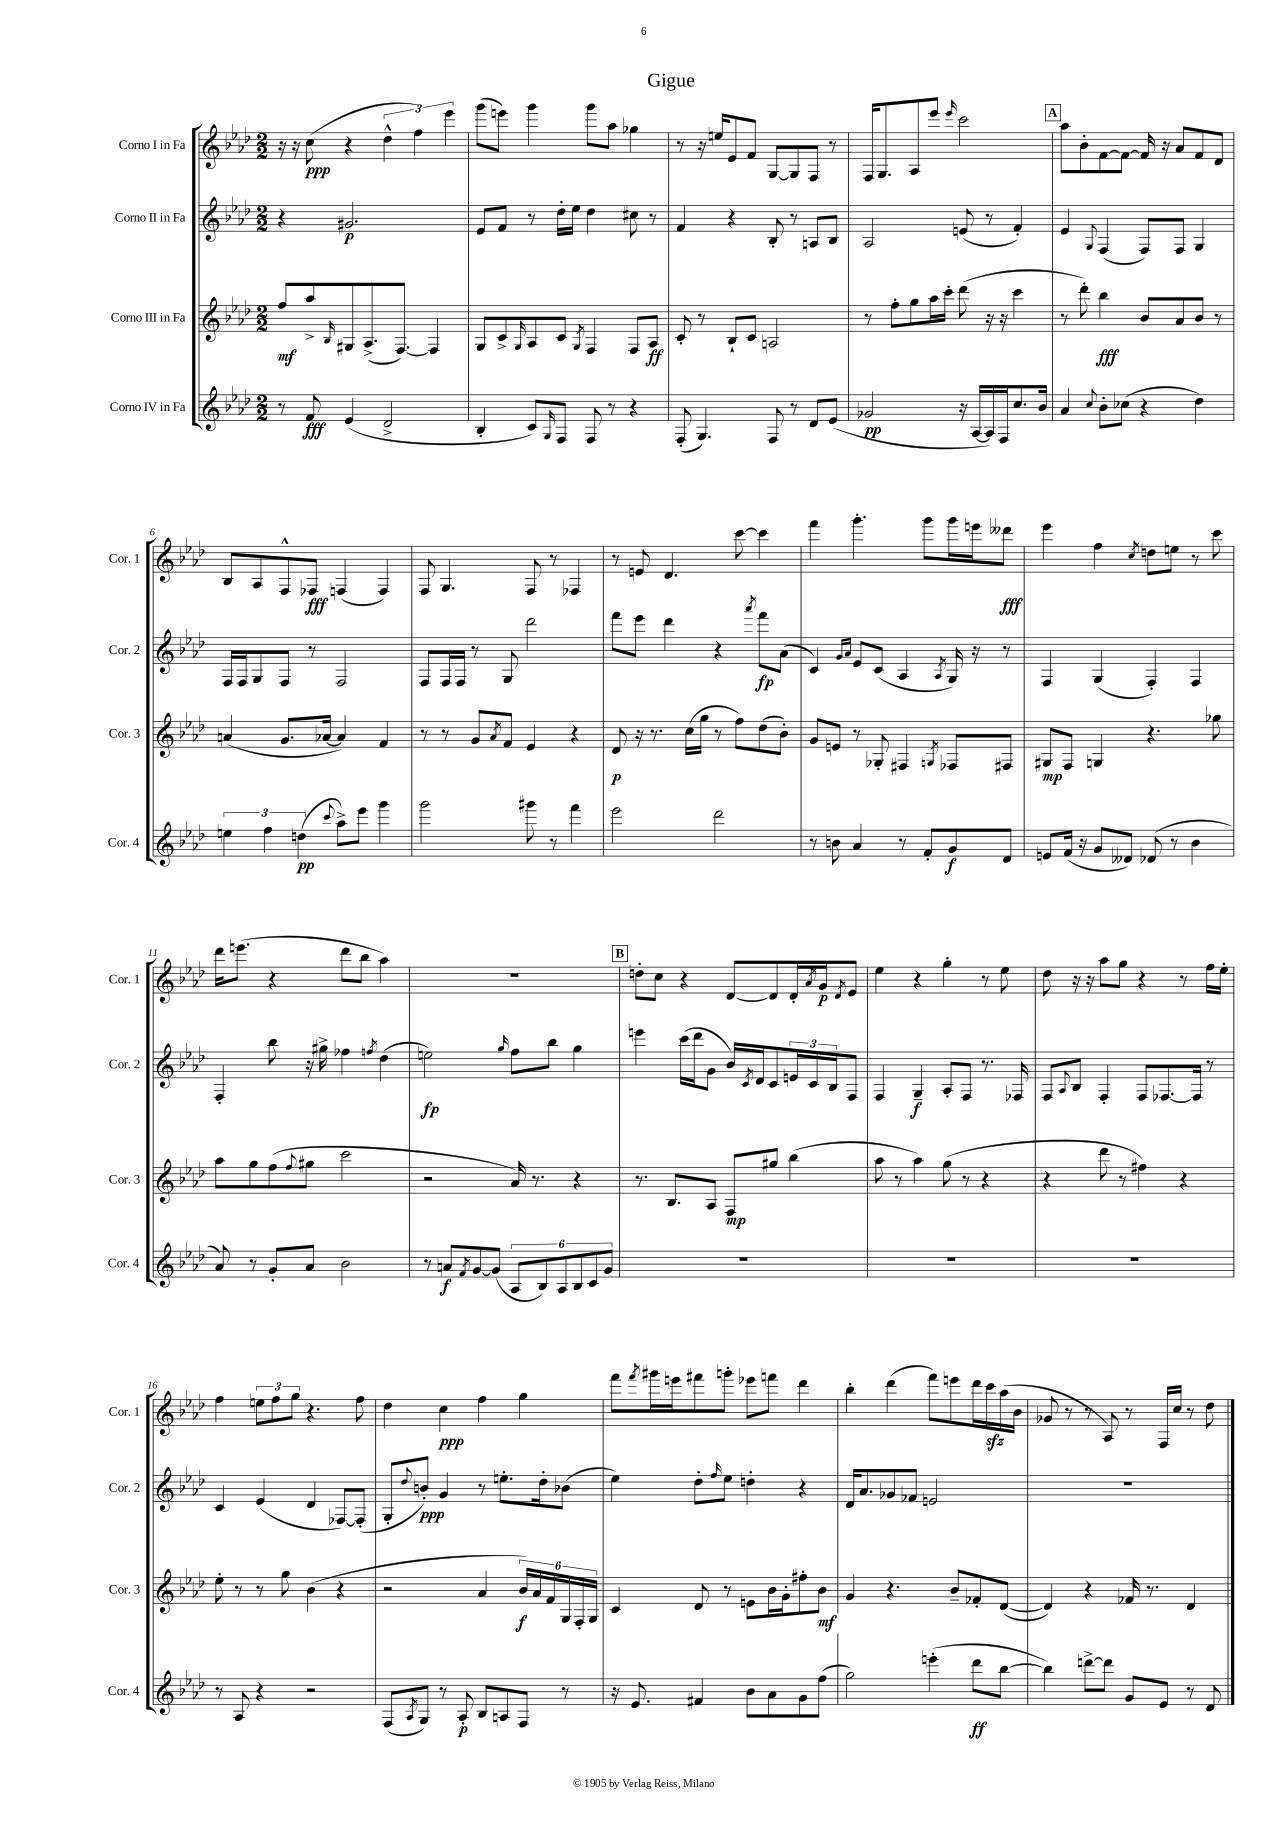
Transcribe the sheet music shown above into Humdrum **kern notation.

**kern	**kern	**kern	**kern
*staff4	*staff3	*staff2	*staff1
*clefG2	*clefG2	*clefG2	*clefG2
*k[b-e-a-d-]	*k[b-e-a-d-]	*k[b-e-a-d-]	*k[b-e-a-d-]
*M2/2	*M2/2	*M2/2	*M2/2
8r	8ff/L	4r	16r
.	.	.	16r
8f/	8aa-^/	.	(8cc\
.	16qqB-/	.	.
(4e-/	8G#/	2.g#/	4r
.	(8.A-^/	.	.
2d-^/	.	.	6dd-^^\
.	[8.F/J)	.	.
.	.	.	6ff\)
.	4F/]	.	.
.	.	.	6eee-\
=	=	=	=
4B-'/	8G/L	8e-/L	(8ggg\L
.	8c^/	8f/J	8eee\J)
.	16qqG/	.	.
8c/L)	8A-/	8r	4ggg\
16qqG/	.	.	.
8F/J	8c/J	16dd-'\LL	.
.	.	16ee-\JJ	.
.	8qG/	.	.
8F/	4F/	4dd-\	8ggg\L
8r	.	.	8aa-\J
4r	8F/L	8cc#\	4gg-\
.	8A-/J	8r	.
=	=	=	=
(8F'/	8c'/	4f/	8r
4.G/)	8r	.	16r
.	.	.	16ee/LK
.	8B-`/L	4r	8e-/
.	8c/J	.	8f/J
8F/	2A/	8B-'/	[8G/L
8r	.	8r	8G/]
8d-/L	.	8A/L	8F/J
(8e-/J	.	8B-/J	8r
=	=	=	=
2g-/	8r	2A-/	16F/LK
.	.	.	8.G/
.	8ff'\L	.	.
.	8gg\	.	8A-/
.	16aa-\L	.	8eee-/J
.	16ccc'\JJ	.	.
.	.	.	16qqeee-/
16r	(8ddd-\	(8e/	2ccc\
[16A-/LL	.	.	.
16A-/])	16r	8r	.
16F/J	16r	.	.
8.cc/	4ccc\	4f'/)	.
16b-/Jk	.	.	.
=	=	=	=
4a-/	8r	4e-/	8aa-\L
.	8ddd-'\)	.	8b-'\
8qqcc/	.	8qqG/	.
8b-'\L	4bb-\	(4F/	[8f\
(8cc-\J	.	.	8f\_J
4r	8b-/L	8F/L)	16f/]
.	.	.	16r
.	8a-/	8F/J	8a-/L
4dd-\)	8b-/J	4G/	8f/
.	8r	.	8d-/J
=	=	=	=
6ee\	(4a/	16F/LL	8B-/L
.	.	16F/J	.
.	.	8G/	8A-/
6ff\	.	.	.
.	8.g/L	8F/J	8F^^/
(6dd\	.	.	.
.	.	8r	8F-/J
.	[16a-/Jk	.	.
8qqccc/	.	.	.
8aa-^\L)	4a-/])	2F/	(4F/
8eee-\J	.	.	.
4ggg\	4f/	.	4F/)
=	=	=	=
2ggg\	8r	8F/L	8F/
.	8r	16F/L	4.G/
.	.	16F/JJ	.
.	8g/L	8r	.
.	8qa-/	.	.
.	8f/J	8G/	.
8ggg#\	4e-/	2ddd-\	8F/
8r	.	.	8r
4fff\	4r	.	4F-/
=	=	=	=
2eee-\	8d-/	8fff\L	8r
.	16r	8eee-\J	8e/
.	8.r	.	.
.	.	4ddd-\	4.d-/
.	(16cc\LL	.	.
.	16gg\JJ	.	.
2ddd-\	8r	4r	.
.	8ff\L)	.	[8ccc\
.	.	8qaaa-/	.
.	(8dd-\	8fff\L	4ccc\]
.	8b-'\J)	(8a-\J	.
=	=	=	=
8r	8g/L	4c/)	4fff\
8b\	8e/J	.	.
.	.	16qqg/LL	.
.	.	16qqa-/JJ	.
4a-/	8r	8e-/L	4.ggg'\
.	8G-'/	(8c/J	.
8r	4F#/	4A-/	.
8f'/L	.	.	8ggg\L
.	8qG/	8qA-/	.
8g/	8F-/L	16G/)	16ggg\L
.	.	16r	16eee\J
8d-/J	8F#/J	8r	8ddd--\J
=	=	=	=
8e/L	8G#/L	4F/	4eee-\
(16f/Jk	8F/J	.	.
16r	.	.	.
8g/L	4G/	(4G/	4ff\
8d--/J)	.	.	.
.	.	.	8qcc/
(8d-/	4.r	4F'/)	8dd\L
8r	.	.	8ee\J
4b-\	.	4F/	8r
.	8gg-\	.	8ccc\
=	=	=	=
8a-/)	8aa-\L	4F'/	16ddd-\LK
.	.	.	(8.eee\J
8r	8gg\	.	.
8g'/L	(8ff\	8bb-\	4r
.	8qqff/	.	.
8a-/J	8gg#\J	16r	.
.	.	16gg#^\	.
2b-\	2ccc\	4ff-\	8ddd-\L
.	.	.	8bb-\J
.	.	8qff/	.
.	.	(4dd-\	4aa-\)
=	=	=	=
8r	2r	2ee\)	1r
8a/L	.	.	.
8qf/	.	.	.
[8g/	.	.	.
(8g/]J	.	.	.
.	.	16qqgg/	.
12A-/L	16a-/)	8ff\L	.
.	8.r	.	.
12B-/)	.	.	.
.	.	8bb-\J	.
12A-/	.	.	.
12B-/	4r	4gg\	.
12c/	.	.	.
12g/J	.	.	.
=	=	=	=
1r	8.r	4eee\	8dd'\L
.	.	.	8cc\J
.	8.B-/L	.	.
.	.	(16ccc\LL	4r
.	.	16ddd-\J	.
.	8A-/J	8g\J	.
.	8F/L	16b-/LL)	[8d-/L
.	.	8qc/	.
.	.	16d-/J	.
.	8gg#/J	8c/	8d-/]
.	(4bb-\	24e/L	16d-'/L
.	.	24c/	.
.	.	.	8qa-/
.	.	.	16g/J
.	.	24B-/J	.
.	.	.	8qd-/
.	.	8F/J	8e-/J
=	=	=	=
1r	8aa-\	4F/	4ee-\
.	8r	.	.
.	4aa-\)	4G~/	4r
.	(8gg\	8A-'/L	4gg'\
.	8r	8F/J	.
.	4r	8.r	8r
.	.	.	8ee-\
.	.	16F-/	.
=	=	=	=
1r	4r	8F/L	8dd-\
.	.	8qqA-/	.
.	.	8B-/J	16r
.	.	.	16r
.	8ddd-\	4F'/	8aa-\L
.	8r	.	8gg\J
.	4ff#\)	8F/L	4r
.	.	[8.F-/	.
.	4r	.	8r
.	.	16F-/]Jk	.
.	.	8r	16ff\LL
.	.	.	16ee-'\JJ
=	=	=	=
8r	8ee-'\	4c/	4ff\
8A-/	8r	.	.
4r	8r	(4e-/	12ee\L
.	.	.	12ff\
.	8gg\	.	.
.	.	.	12gg\J
2r	(4b-\	4d-/	4.r
.	4r	[8F-/L)	.
.	.	(8F-'/]J	8ff\
=	=	=	=
(8F/L	2r	8G'/L	4dd-\
8qA-/	.	8qqdd-/	.
8G/J)	.	8b'/J)	.
8r	.	4g/	4cc\
8A-'/	.	.	.
8B-/L	4a-/	8r	4ff\
8A/	.	8.ee'\L	.
8F/J	24b-/LL)	.	4gg\
.	24a-/	.	.
.	.	16dd-'\k	.
.	24f/	.	.
8r	24G/	(8b-\J	.
.	24F'/	.	.
.	24G/JJ	.	.
=	=	=	=
16r	4c/	4ee-\)	8fff\L
8.e-/	.	.	.
.	.	.	8qfff/
.	.	.	16ggg#\L
.	.	.	16eee\J
4f#/	8d-/	8dd-'\L	8fff#\
.	.	16qqff/	.
.	8r	8ee-\J	8ggg'\J
8b-\L	8e\L	4dd'\	8eee-\L
8a-\	16b-\L	.	8fff\J
.	16g'\J	.	.
8g\	8ff#'\	4r	4ddd-\
(8ff\J	8b-\J	.	.
=	=	=	=
2gg\)	4g/	16d-/LK	4bb-'\
.	.	8.a-/	.
.	4.r	8g-/	(4ddd-\
.	.	8f-/J	.
(4eee'\	.	2e/	8fff\L)
.	8b-~/L	.	8eee\
8ddd-\L	8f-'/	.	16ddd-\L
.	.	.	16ccc\
[8bb-\J	([8d-/J	.	(16aa-\
.	.	.	16b-\JJ
=	=	=	=
4bb-\])	4d-/])	1r	8g-/
.	.	.	8r
[8ddd^\L	4r	.	8r
8ddd\]J	.	.	8A-/)
8g/L	16f-/	.	8r
.	8.r	.	.
8e-/J	.	.	16F/LL
.	.	.	16cc/JJ
8r	4d-/	.	8r
8d-/	.	.	8dd-\
==	==	==	==
*-	*-	*-	*-
